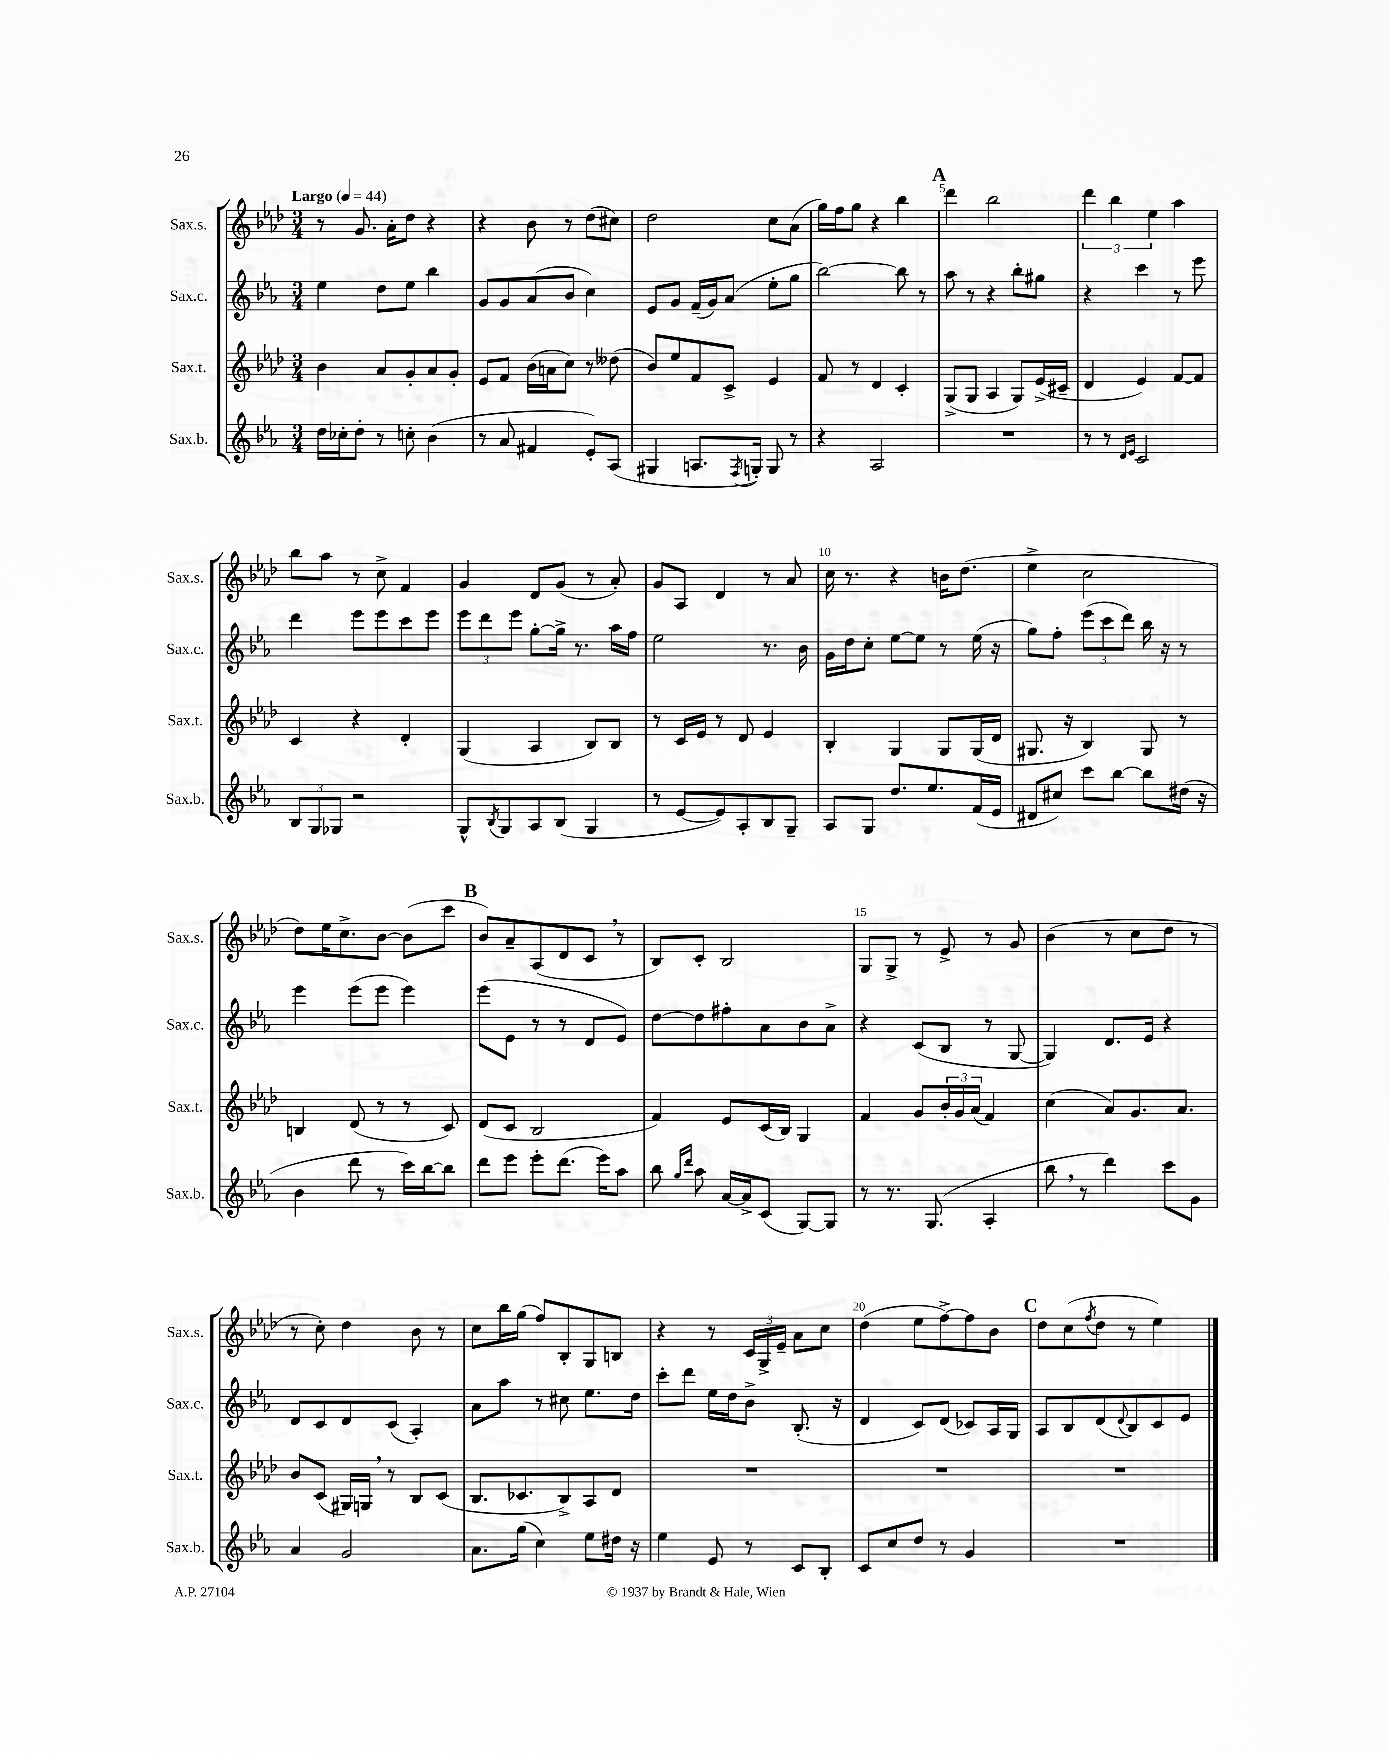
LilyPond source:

<<
\new StaffGroup <<
\new Staff = "s0" \with { instrumentName = "Sax.s." shortInstrumentName = "Sax.s." } {
    \clef treble \key aes \major \numericTimeSignature \time 3/4 \tempo "Largo" 4 = 44
    r8 g'8. aes'16-. des''8 r4 |
    r4 bes'8 r8 des''8( cis''8) |
    des''2 c''8 aes'8( |
    g''16) f''16 g''8 r4 bes''4 |
    \mark \markup { \bold "A" } des'''4 bes''2 |
    \tuplet 3/2 { des'''4 bes''4 ees''4 } aes''4 |
    bes''8 aes''8 r8 c''8-> f'4 |
    g'4 des'8 g'8( r8 aes'8-.) |
    g'8 aes8 des'4 r8 aes'8 |
    c''16 r8. r4 b'16 des''8.( |
    ees''4-> c''2 |
    des''8) ees''16 c''8.-> bes'8~ bes'8( c'''8 |
    \mark \markup { \bold "B" } bes'8) aes'8-- aes8( des'8 c'8 \breathe r8 |
    bes8) c'8-. bes2 |
    g8 g8-> r8 ees'8-> r8 g'8 |
    bes'4( r8 c''8 des''8 r8 |
    r8 c''8-.) des''4 bes'8 r8 |
    c''8 bes''16 g''16( f''8) bes8-. g8 b8 |
    r4 r8 \tuplet 3/2 { c'16 g16-> ees'16-- } aes'8 c''8 |
    des''4( ees''8 f''8~->) f''8 bes'8 |
    \mark \markup { \bold "C" } des''8 c''8( \acciaccatura { f''8 } des''8 r8 ees''4) \bar "|." |
}
\new Staff = "s1" \with { instrumentName = "Sax.c." shortInstrumentName = "Sax.c." } {
    \clef treble \key ees \major \numericTimeSignature \time 3/4
    ees''4 d''8 ees''8 bes''4 |
    g'8 g'8 aes'8( bes'8 c''4) |
    ees'8 g'8 f'16--( g'16) aes'8( ees''8-. g''8 |
    bes''2~) bes''8 r8 |
    \mark \markup { \bold "A" } aes''8 r8 r4 bes''8-. gis''8 |
    r4 c'''4 r8 ees'''8 |
    d'''4 ees'''8 ees'''8 c'''8 ees'''8 |
    \tuplet 3/2 { ees'''8 d'''8 ees'''8 } g''8~-. g''16-> r8. aes''16 f''16 |
    ees''2 r8. bes'16 |
    g'16 d''16 c''8-. ees''8~ ees''8 r8 ees''16( r16 |
    g''8) f''8-. \tuplet 3/2 { ees'''8( c'''8 d'''8) } bes''16 r16 r8 |
    ees'''4 ees'''8( ees'''8 ees'''4) |
    \mark \markup { \bold "B" } ees'''8( ees'8 r8 r8 d'8 ees'8) |
    d''8~ d''8 fis''8-. aes'8 bes'8 aes'8-> |
    r4 c'8( bes8 r8 g8~ |
    g4) d'8. ees'16 r4 |
    d'8 c'8 d'8 c'8( aes4-.) |
    aes'8 aes''8 r8 cis''8 ees''8. d''16 |
    c'''8-. d'''8 ees''16 d''16 bes'8-> bes8.-.( r16 |
    d'4 c'8) d'8( ces'8) aes16 g16 |
    \mark \markup { \bold "C" } aes8 bes8 d'8( \appoggiatura { d'8 } bes8) c'8 ees'8 \bar "|." |
}
\new Staff = "s2" \with { instrumentName = "Sax.t." shortInstrumentName = "Sax.t." } {
    \clef treble \key aes \major \numericTimeSignature \time 3/4
    bes'4 aes'8 g'8-. aes'8 g'8-. |
    ees'8 f'8 bes'16( a'16 c''8) r8 deses''8( |
    bes'8) ees''8 f'8 c'8-> ees'4 |
    f'8 r8 des'4 c'4-. |
    \mark \markup { \bold "A" } g8->( g8 aes4 g8) ees'16->( cis'16-- |
    des'4 ees'4) f'8~ f'8 |
    c'4 r4 des'4-. |
    g4( aes4 bes8) bes8 |
    r8 c'16 ees'16 r8 des'8 ees'4 |
    bes4-. g4 g8 g16( des'16 |
    gis8. r16 bes4) gis8 r8 |
    b4 des'8( r8 r8 c'8) |
    \mark \markup { \bold "B" } des'8( c'8 bes2 |
    f'4) ees'8 c'16( bes16) g4 |
    f'4 g'8 \tuplet 3/2 { bes'16-. g'16 aes'16( } f'4) |
    c''4( aes'8) g'8. aes'8. |
    bes'8 c'8( gis16) g16 \breathe r8 bes8 c'8( |
    bes8. ces'8. bes8->) aes8 des'8 |
    R2. |
    R2. |
    \mark \markup { \bold "C" } R2. \bar "|." |
}
\new Staff = "s3" \with { instrumentName = "Sax.b." shortInstrumentName = "Sax.b." } {
    \clef treble \key ees \major \numericTimeSignature \time 3/4
    d''16 ces''16-. d''8-. r8 c''8-. bes'4( |
    r8 aes'8 fis'4 ees'8-.) aes8( |
    gis4 a8. \acciaccatura { f8 } g16-.) g8 r8 |
    r4 aes2 |
    \mark \markup { \bold "A" } R2. |
    r8 r8 \grace { d'16 ees'16 } c'2 |
    \tuplet 3/2 { bes8 g8 ges8 } r2 |
    g8-^ \acciaccatura { bes8 } g8 aes8 bes8( g4 |
    r8 ees'8~ ees'8) aes8-. bes8 g8-- |
    aes8 g8 d''8. ees''8. f'16( ees'16 |
    dis'8 cis''8) c'''8 bes''8~ bes''8 dis''16( r16 |
    bes'4 d'''8 r8 c'''16) bes''16~ bes''8 |
    \mark \markup { \bold "B" } d'''8 ees'''8 ees'''8-. d'''8.( ees'''16) aes''8 |
    bes''8 \grace { g''16 d'''16 } aes''8 aes'16~ aes'16-> c'8( g8~) g8 |
    r8 r8. g8.( aes4-. |
    bes''8 \breathe r8 d'''4) c'''8 g'8 |
    aes'4 g'2 |
    aes'8. g''16( c''4) ees''8 dis''16 r16 |
    ees''4 ees'8 r8 c'8 bes8-. |
    c'8 c''8 d''8 r8 g'4 |
    \mark \markup { \bold "C" } R2. \bar "|." |
}
>>
>>
\layout { \context { \Score \override BarNumber.break-visibility = ##(#f #t #t) barNumberVisibility = #(every-nth-bar-number-visible 5) } }
